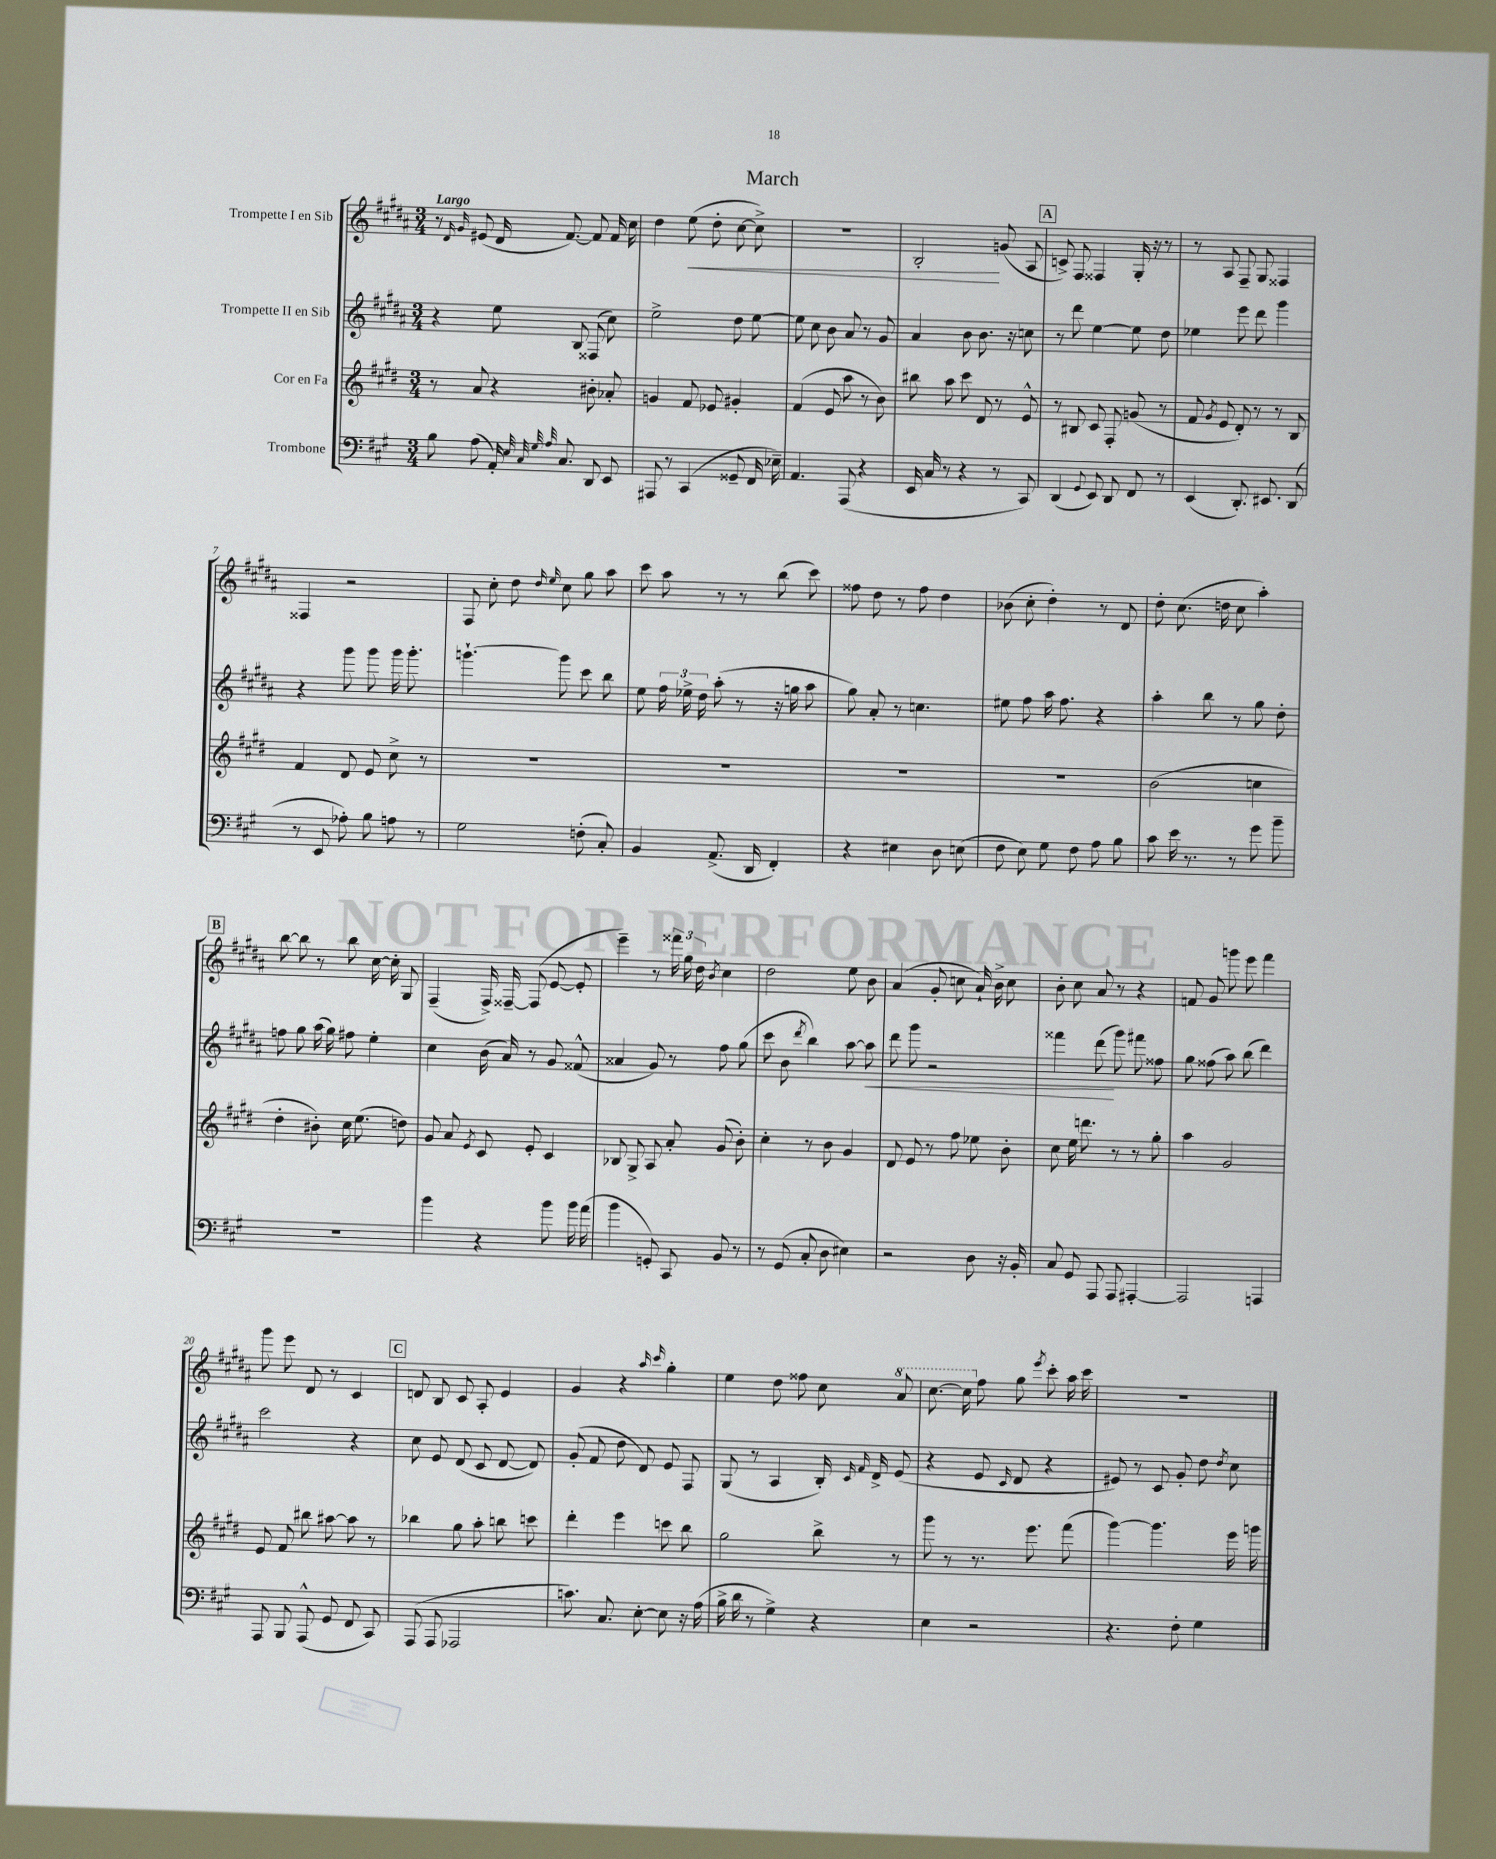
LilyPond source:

\header { title = "March" }
<<
\new StaffGroup <<
\new Staff = "s0" \with { instrumentName = "Trompette I en Sib" } {
    \clef treble \key b \major \numericTimeSignature \time 3/4 \tempo "Largo"
    \autoBeamOff r8 \grace { dis'16 gis'16 } eis'8( dis'16 fis'8.~) fis'8 fis'16 cis''16 |
    dis''4 e''8\<( dis''8-. cis''8~ cis''8->) |
    R2. |
    b2-.\! g'8( ais8 |
    \mark \markup { \box "A" } c'8->) fis8 fisis4 gis16-. r16 r8 |
    r8 ais8 fis8-- gis8 fisis4 |
    fisis4 r2 |
    fis8 cis''8-. dis''8 \grace { dis''16 e''16 } cis''8 gis''8 ais''8 |
    cis'''8 ais''8 r8 r8 b''8( cis'''8) |
    fisis''8 dis''8 r8 fisis''8 dis''4 |
    bes'8( cis''8-. dis''4-.) r8 dis'8 |
    dis''8-. cis''8.( d''16 cis''8 ais''4-.) |
    \mark \markup { \box "B" } b''8~ b''8 r8 b''8 cis''16~ cis''16-. gis8 |
    fis4--( fis16->) fisis16~-- fisis8( e'8~ e'8-. |
    e'''4--) r8 \tuplet 3/2 { fisis'''16 gis''16 dis''16 } \acciaccatura { b'8 } cis''4 |
    dis''2 e''8 b'8 |
    ais'4( gis'8-. c''8 ais'16-!) b'16-> c''8 |
    b'8-. cis''8 ais'8 r8 r4 |
    f'8 gis'8 g'''8 e'''8 fis'''4 |
    gis'''8 e'''8 dis'8 r8 cis'4 |
    \mark \markup { \box "C" } d'8 b8 cis'8 ais8-. e'4 |
    gis'4 r4 \grace { ais''16 cis'''16 } gis''4-. |
    e''4 dis''8 fisis''8 cis''8 \ottava #1 ais''8 |
    cis'''8.~ cis'''16 \ottava #0 fis''8 gis''8 \acciaccatura { e'''8 } cis'''8-. ais''16 cis'''16 |
    R2. \bar "|." |
}
\new Staff = "s1" \with { instrumentName = "Trompette II en Sib" } {
    \clef treble \key b \major \numericTimeSignature \time 3/4
    \autoBeamOff r4 e''8 b8 fisis8( cis''8) |
    e''2-> dis''8 e''8~ |
    e''8 cis''8 b'8 ais'8 r8 gis'8 |
    ais'4 b'8 b'8. r16 c''8 |
    \mark \markup { \box "A" } r8 dis'''8 e''4~ e''8 dis''8 |
    ees''4 e'''8 dis'''8 gis'''4 |
    r4 gis'''8 gis'''8 gis'''16 gis'''8.-. |
    g'''4.~-! g'''8 cis'''8 b''8 |
    e''8 \tuplet 3/2 { fis''16 ees''16-> dis''16 } ais''8-.( r8 r16 g''16 ais''8 |
    gis''8) ais'8-. r8 c''4. |
    eis''8 fis''8 ais''16 fis''8. r4 |
    ais''4-. b''8 r8 gis''8 dis''8-. |
    \mark \markup { \box "B" } f''8 gis''8 ais''16( gis''16) fis''8 e''4-. |
    cis''4 b'16( ais'16) r8 gis'8 fisis'8-^( |
    aisis'4 gis'8) r8 fis''8 gis''8( |
    cis'''8 b'8 \acciaccatura { dis'''8 } b''4) ais''8~ ais''8\< |
    dis'''8 gis'''8 r2 |
    fisis'''4 dis'''8\!( gis'''8) fis'''8 fisis''8 |
    gis''8 fisis''8( ais''8) b''8( dis'''4) |
    cis'''2 r4 |
    \mark \markup { \box "C" } cis''8 e'8 dis'8( cis'8 dis'8~ dis'8) |
    gis'8-.( fis'8 dis''8 dis'8) e'8 fis8 |
    gis8( r8 ais4 b16-.) \grace { cis'16 fis'16 } dis'16-> e'8( |
    r4 e'8 \grace { cis'16 } dis'8 r4 |
    eis'8) r8 cis'8 gis'8-. dis''8 \acciaccatura { dis''8 } cis''8 \bar "|." |
}
\new Staff = "s2" \with { instrumentName = "Cor en Fa" } {
    \clef treble \key e \major \numericTimeSignature \time 3/4
    \autoBeamOff r8 a'8 r4 bis'8-. aes'8-. |
    g'4 fis'8 ees'8 gis'4-. |
    fis'4( e'8 a''8 r8 b'8) |
    bis''8 a''8 cis'''8 dis'8 r8 e'8-^ |
    \mark \markup { \box "A" } r8 bis8 cis'8 fis8-. g'8( r8 |
    fis'8 \acciaccatura { gis'8 } e'8 dis'8-.) r8 r8 b8 |
    fis'4 dis'8 e'8 cis''8-> r8 |
    R2. |
    R2. |
    R2. |
    R2. |
    b'2( c''4 |
    \mark \markup { \box "B" } dis''4-. bis'8-.) cis''16 e''8.( d''8) |
    gis'8 a'8 \acciaccatura { e'8 } cis'8 e'8-. cis'4 |
    bes8 gis8-> a8 a'8-. gis'8( b'8-.) |
    cis''4-. r8 b'8 gis'4 |
    dis'8 e'8 r8 fis''8 ees''8 b'8-. |
    cis''8 e''16 d'''8. r8 r8 gis''8-. |
    a''4 gis'2 |
    e'8 fis'8 bis''8 ais''8~ ais''8 r8 |
    \mark \markup { \box "C" } bes''4 gis''8 a''8-. b''8 c'''8 |
    dis'''4-. e'''4 c'''8 b''8 |
    gis''2 b''8-> r8 |
    gis'''8 r8 r8. e'''8. fis'''8( |
    gis'''4~) gis'''4. e'''16 g'''16 \bar "|." |
}
\new Staff = "s3" \with { instrumentName = "Trombone" } {
    \clef bass \key a \major \numericTimeSignature \time 3/4
    \autoBeamOff b8 a8( a,16-.) \grace { e32 cis32 gis32 a32 } cis8. d,8 e,8 |
    ais,,8 r8 cis,4( gisis,8-- fis,16 ees16--) |
    a,4. a,,8( r4 |
    e,16 cis16 r8 r4 r8 cis,8) |
    \mark \markup { \box "A" } d,4( \appoggiatura { gis,8 } e,8) d,8 fis,8 r8 |
    e,4( d,8.-.) eis,8. d,8( |
    r8 e,8 aes8-.) b8 a8 r8 |
    gis2 f8-.( cis8-.) |
    b,4 a,8.->( d,16 fis,4-.) |
    r4 eis4 d8 e8( |
    fis8 e8) gis8 fis8 a8 b8 |
    cis'8 e'16 r8. r8 gis'8 b'8-- |
    \mark \markup { \box "B" } R2. |
    b'4 r4 b'8 b'16 a'16( |
    b'4 g,8-.) cis,8 b,8 r8 |
    r8 gis,8( cis8-. d8 eis4) |
    r2 d8 r16 b,16-. |
    cis8 gis,8 a,,8 a,,8 ais,,4~-. |
    ais,,2 a,,4 |
    a,,8 b,,8 a,,8-^( gis,8 fis,8 cis,8) |
    \mark \markup { \box "C" } a,,8( a,,8 aes,,2 |
    c'8.) cis8. e8~-. e8 r16 a16( |
    b16-> d'16 r8 gis4->) r4 |
    e4 r2 |
    r4. fis8-. gis4 \bar "|." |
}
>>
>>
